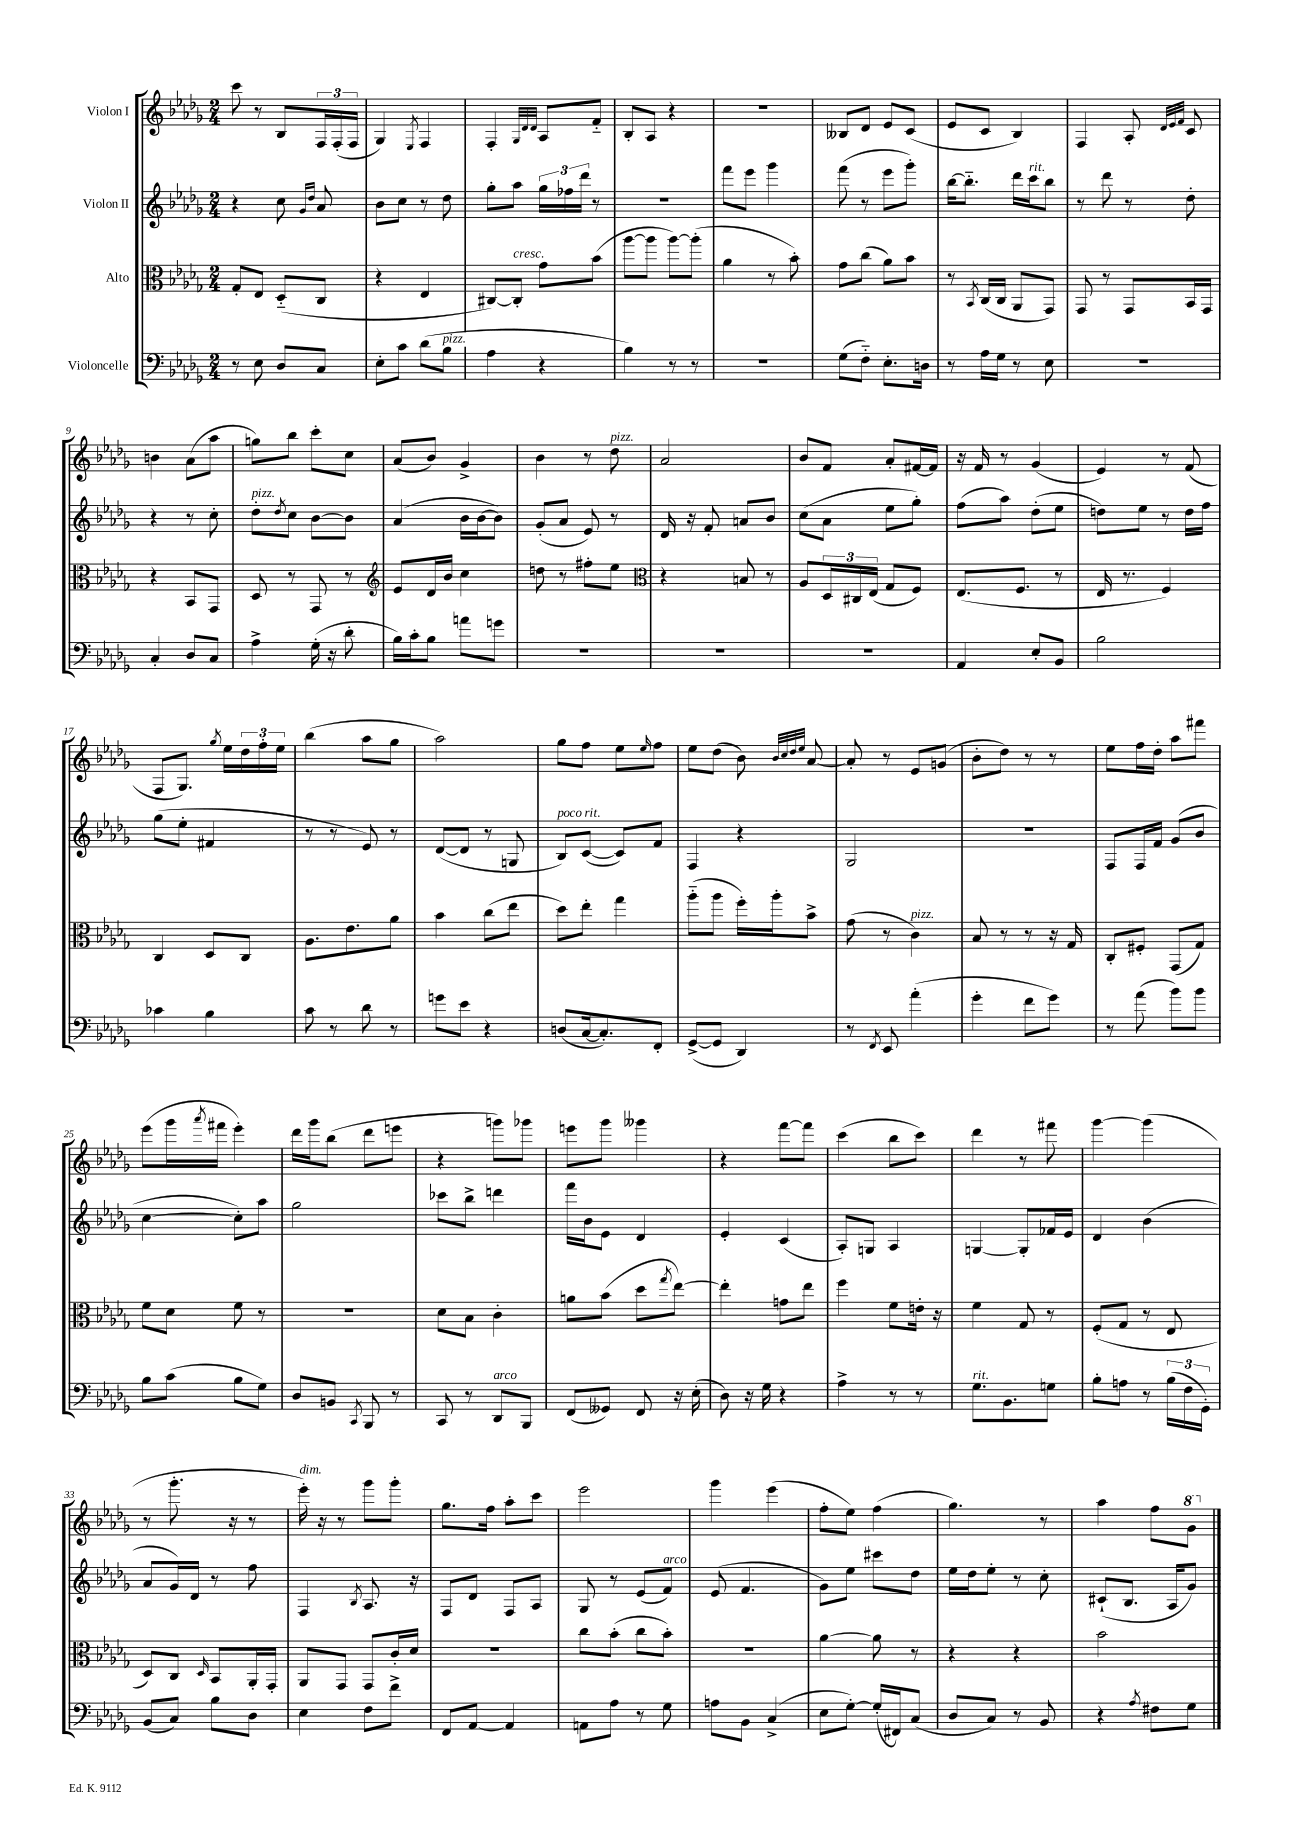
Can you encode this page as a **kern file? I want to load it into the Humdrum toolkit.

**kern	**kern	**kern	**kern
*part4	*part3	*part2	*part1
*staff4	*staff3	*staff2	*staff1
*I"Violoncelle	*I"Alto	*I"Violon II	*I"Violon I
*clefF4	*clefC3	*clefG2	*clefG2
*k[b-e-a-d-g-]	*k[b-e-a-d-g-]	*k[b-e-a-d-g-]	*k[b-e-a-d-g-]
*M2/4	*M2/4	*M2/4	*M2/4
=1	=1	=1	=1
8r	8G-'/L	4r	8ccc\
8E-\	8E-/J	.	8r
8D-/L	(8D-/L	8cc\	8B-/L
.	.	16qqg-/LL	.
.	.	16qqdd-/JJ	.
8C/J	8C/J	8a-/	24F/L
.	.	.	(24F'/
.	.	.	24F/JJ
=2	=2	=2	=2
8E-'\L	4r	8b-\L	4G-/)
8c\J	.	8cc\J	.
.	.	.	8qE-/
(8d-\L	4E-/	8r	4F/
!LO:TX:a:i:t=pizz.	!	!	!
8B-\J	.	8dd-\	.
=3	=3	=3	=3
4A-\	[8C#X/L)	8gg-'\L	4F'/
!	!LO:TX:a:i:t=cresc.	!	!
.	8C#'/J]	8aa-\J	.
.	.	.	32qqG-/LLL
.	.	.	32qqd-/
.	.	.	32qqd-/JJJ
4r	8g-\L	24gg-\LL	8A-/L
.	.	24ff-X\	.
.	.	24ddd-\JJ	.
.	(8b-\J	8r	8f/J
=4	=4	=4	=4
4B-\)	[8aa-\L	2r	8B-'/L
.	8aa-\J]	.	8A-/J
8r	[8aa-\L)	.	4r
8r	(8aa-'\J]	.	.
=5	=5	=5	=5
2r	4a-\	8fff\L	2r
.	.	8eee-\J	.
.	8r	4ggg-\	.
.	8b-'\)	.	.
=6	=6	=6	=6
(8G-\L	8g-\L	(8fff\	8B--X/L
8F\J)	(8cc\J	8r	8d-/J
8.E-'\L	8a-\L)	8eee-\L	8e-/L
.	8b-\J	8ggg-'\J)	(8c/J
16Dn\Jk	.	.	.
=7	=7	=7	=7
8r	8r	[16bb-\KL	8e-/L
.	.	8.bb-\J]	.
.	8qBB-/	.	.
16A-\LL	(16C/LL	.	8c/J
16G-\JJ	16C/JJ	.	.
8r	8AA-/L	16ddd-\LL	4B-/)
!	!	!LO:TX:a:i:t=rit.	!
.	.	16ccc\J	.
8E-\	8GG-/J)	8bb-\J	.
=8	=8	=8	=8
2r	8GG-/	8r	4F/
.	8r	8ddd-\	.
.	8GG-/L	8r	8A-'/
.	.	.	32qqd-/LLL
.	.	.	32qqe-/
.	.	.	32qqf/JJJ
.	16BB-/L	8dd-'\	8c/
.	16GG-/JJ	.	.
!!LO:LB:g=z
=9	=9	=9	=9
4C'/	4r	4r	4bn\
8D-/L	8BB-/L	8r	(8a-\L
8C/J	8GG-/J	8cc'\	8aa-\J
=10	=10	=10	=10
!	!	!LO:TX:a:i:t=pizz.	!
4A-^\	8D-/	8dd-'\L	8ggn\L)
.	.	8qdd-/	.
.	8r	8cc\J	8bb-\J
(16G-'\	8GG-/	[8b-\L	8ccc'\L
16r	.	.	.
8d-'\	8r	8b-\J]	8cc\J
=11	=11	=11	=11
*	*clefG2	*	*
16B-\LL)	8e-/L	(4a-/	(8a-/L
16c'\J	.	.	.
8B-\J	16d-/L	.	8b-/J)
.	16b-/JJ	.	.
8an\L	4cc\	16b-\LL	4g-^/
.	.	[16b-\J	.
8gn\J	.	8b-\J])	.
=12	=12	=12	=12
2r	8ddn\	(8g-'/L	4b-\
.	8r	8a-/J	.
.	8ff#X'\L	8e-/)	8r
!	!	!	!LO:TX:a:i:t=pizz.
.	8ee-\J	8r	8dd-\
=13	=13	=13	=13
*	*clefC3	*	*
2r	4r	16d-/	2a-/
.	.	16r	.
.	.	8f'/	.
.	8Bn/	8an/L	.
.	8r	8b-/J	.
=14	=14	=14	=14
2r	8A-/L	(8cc\L	8b-/L
.	24D-/L	8a-\J	8f/J
.	24C#X/	.	.
.	(24E-/JJ	.	.
.	8G-/L	8ee-\L	8a-'/L
.	8F/J)	8gg-'\J)	[16f#X/L
.	.	.	16f#/JJ]
=15	=15	=15	=15
4AA-/	(8.E-/L	(8ff\L	16r
.	.	.	16f/
.	.	8aa-\J)	8r
.	8.F/J	.	.
8E-'/L	.	(8dd-'\L	(4g-/
8BB-/J	8r	8ee-\J	.
=16	=16	=16	=16
2B-\	16E-/	8ddn\L)	4e-/)
.	8.r	.	.
.	.	8ee-\J	.
.	4F/)	8r	8r
.	.	16dd\LL	(8f/
.	.	16ff\JJ	.
!!LO:LB:g=z
=17	=17	=17	=17
4c-X\	4C/	(8gg-\L	8F/L
.	.	8ee-'\J	8.G-/J)
4B-\	8D-/L	4f#X/	.
.	.	.	8qgg-/
.	.	.	16ee-\LL
.	8C/J	.	24dd-\
.	.	.	24ff'\
.	.	.	24ee-\JJ
=18	=18	=18	=18
8c\	8.A-\L	8r	(4bb-\
8r	.	8r	.
.	8.e-\	.	.
8d-\	.	8e-/)	8aa-\L
8r	8a-\J	8r	8gg-\J
=19	=19	=19	=19
8gn\L	4b-\	([8d-/L	2aa-\)
8e-\J	.	8d-/J]	.
4r	(8cc\L	8r	.
.	8ee-\J	8Gn/	.
=20	=20	=20	=20
!	!	!LO:TX:a:i:t=poco rit.	!
(8Dn/L	8dd-\L)	8B-/L)	8gg-\L
[16C/k	8ee-'\J	([8c/J	8ff\J
8.C'/])	.	.	.
.	4gg-\	8c/L])	8ee-\L
.	.	.	16qqee-/
8FF'/J	.	8f/J	8ff\J
=21	=21	=21	=21
([8GG-^/L	(8aa-\L	4F/	8ee-\L
8GG-/J]	8aa-\J	.	(8dd-\J
4DD-/)	16ff'\LL)	4r	8b-\)
.	16aa-'\J	.	.
.	.	.	32qqb-/LLL
.	.	.	32qqcc/
.	.	.	32qqdd-/
.	.	.	32qqee-/JJJ
.	8b-^\J	.	[8a-/
=22	=22	=22	=22
8r	(8g-\	2G-/	8a-'/]
8qFF/	.	.	.
8EE-/	8r	.	8r
!	!LO:TX:a:i:t=pizz.	!	!
(4a-'\	4c\)	.	8e-/L
.	.	.	(8gn/J
=23	=23	=23	=23
4g-'\	8B-/	2r	8b-'\L
.	8r	.	8dd-\J)
8f\L	8r	.	8r
8g-\J)	16r	.	8r
.	16G-/	.	.
=24	=24	=24	=24
8r	8C'/L	8F/L	8ee-\L
(8a-\	8F#X'/J	16F/L	16ff\L
.	.	16f/JJ	16dd-'\JJ
8b-\L)	(8GG-/L	(8g-/L	8aa-\L
8b-\J	8G-/J)	8b-/J	8fff#X\J
!!LO:LB:g=z
=25	=25	=25	=25
8B-\L	8f\L	[4cc\	(8eee-\L
(8c\J	8d-\J	.	16ggg-\L
.	.	.	8qaaa-/
.	.	.	16fff#X\JJ
8B-\L	8f\	8cc'\L])	4eee-'\)
8G-\J)	8r	8aa-\J	.
=26	=26	=26	=26
8D-/L	2r	2gg-\	16ddd-\LL
.	.	.	16ggg-\J
8BBn/J	.	.	(8bb-\J
8qCC/	.	.	.
8BBB-/	.	.	8ddd-\L
8r	.	.	8eeen\J
=27	=27	=27	=27
8CC/	8d-\L	8ccc-X\L	4r
8r	8B-\J	8bb-^\J	.
!LO:TX:a:i:t=arco	!	!	!
8DD-/L	4c'\	4dddn\	8gggn\L)
8BBB-/J	.	.	8ggg-X\J
=28	=28	=28	=28
(8FF/L	8an\L	16fff\LL	8eeen\L
.	.	16b-\J	.
8GG--X/J)	(8b-\J	8e-\J	8ggg-\J
8FF/	8dd-\L	4d-/	4ggg--X\
.	8qgg-/	.	.
16r	[8ee-\J)	.	.
(16E-'\	.	.	.
=29	=29	=29	=29
8D-\)	4ee-'\]	4e-'/	4r
16r	.	.	.
16G-\	.	.	.
4r	8gn\L	(4c/	[8fff\L
.	8ee-\J	.	8fff\J]
=30	=30	=30	=30
4A-^\	4ff\	8A-'/L)	(4ccc\
.	.	8Gn/J	.
8r	8f\L	4A-/	8bb-\L
8r	16en'\Jk	.	8ccc\J)
.	16r	.	.
=31	=31	=31	=31
!LO:TX:a:i:t=rit.	!	!	!
8.G-\L	4f\	[4Gn/	4ddd-\
8.BB-\	.	.	.
.	8G-/	8G'/L]	8r
8Gn\J	8r	16f-X/L	8fff#X\
.	.	16e-/JJ	.
=32	=32	=32	=32
8B-'\L	(8F'/L	4d-/	[4ggg-\
8An\J	8G-/J	.	.
8r	8r	(4b-\	(4ggg-\]
(24B-\LL	8E-/	.	.
24F\	.	.	.
24GG-'\JJ)	.	.	.
!!LO:LB:g=z
=33	=33	=33	=33
(8BB-/L	8D-/L)	8a-/L	8r
8C/J)	8C/J	16g-/L)	8.ggg-'\
.	.	16d-/JJ	.
.	16qqD-/	.	.
8B-\L	8BB-/L	8r	.
.	.	.	16r
8D-\J	16AA-'/L	8ff\	8r
.	16GG-'/JJ	.	.
=34	=34	=34	=34
!	!	!	!LO:TX:a:i:t=dim.
4E-\	8AA-/L	4F/	16eee-'\)
.	.	.	16r
.	8GG-/J	.	8r
.	.	8qB-/	.
8F\L	8GG-/L	8.A-/	8ggg-\L
8f^\J	16c'/L	.	8ggg-'\J
.	16d-/JJ	16r	.
=35	=35	=35	=35
8FF/L	2r	8F/L	8.gg-\L
[8AA-/J	.	8d-/J	.
.	.	.	16ff\Jk
4AA-/]	.	8F/L	8aa-'\L
.	.	8A-/J	8ccc\J
=36	=36	=36	=36
8AAn\L	8cc\L	8G-/	2eee-\
8A-\J	(8b-'\J	8r	.
8r	8cc\L	(8e-/L	.
!	!	!LO:TX:a:i:t=arco	!
8G-\	8b-'\J)	8f/J)	.
=37	=37	=37	=37
8An\L	2r	(8e-/	4ggg-\
8BB-\J	.	4.f/	.
(4C^/	.	.	(4eee-\
=38	=38	=38	=38
8E-\L	[4a-\	8g-\L)	8ff'\L
[8G-'\J)	.	8ee-\J	8ee-\J)
(16G-'/LL]	8a-\]	8ccc#X\L	(4ff\
16FF#X/J)	.	.	.
(8C/J	8r	8dd-\J	.
=39	=39	=39	=39
8D-/L	4r	16ee-\LL	4.gg-\)
.	.	16dd-\J	.
8C/J)	.	8ee-'\J	.
8r	4r	8r	.
8BB-/	.	8cc'\	8r
=40	=40	=40	=40
4r	2b-\	(8c#X`/L	4aa-\
.	.	8.B-/J	.
8qA-/	.	.	.
8F#X\L	.	.	8ff\L
.	.	16A-/KL	.
*	*	*	*8va
8G-\J	.	8g-/J)	8gg-\J
*	*	*	*X8va
==	==	==	==
*-	*-	*-	*-
